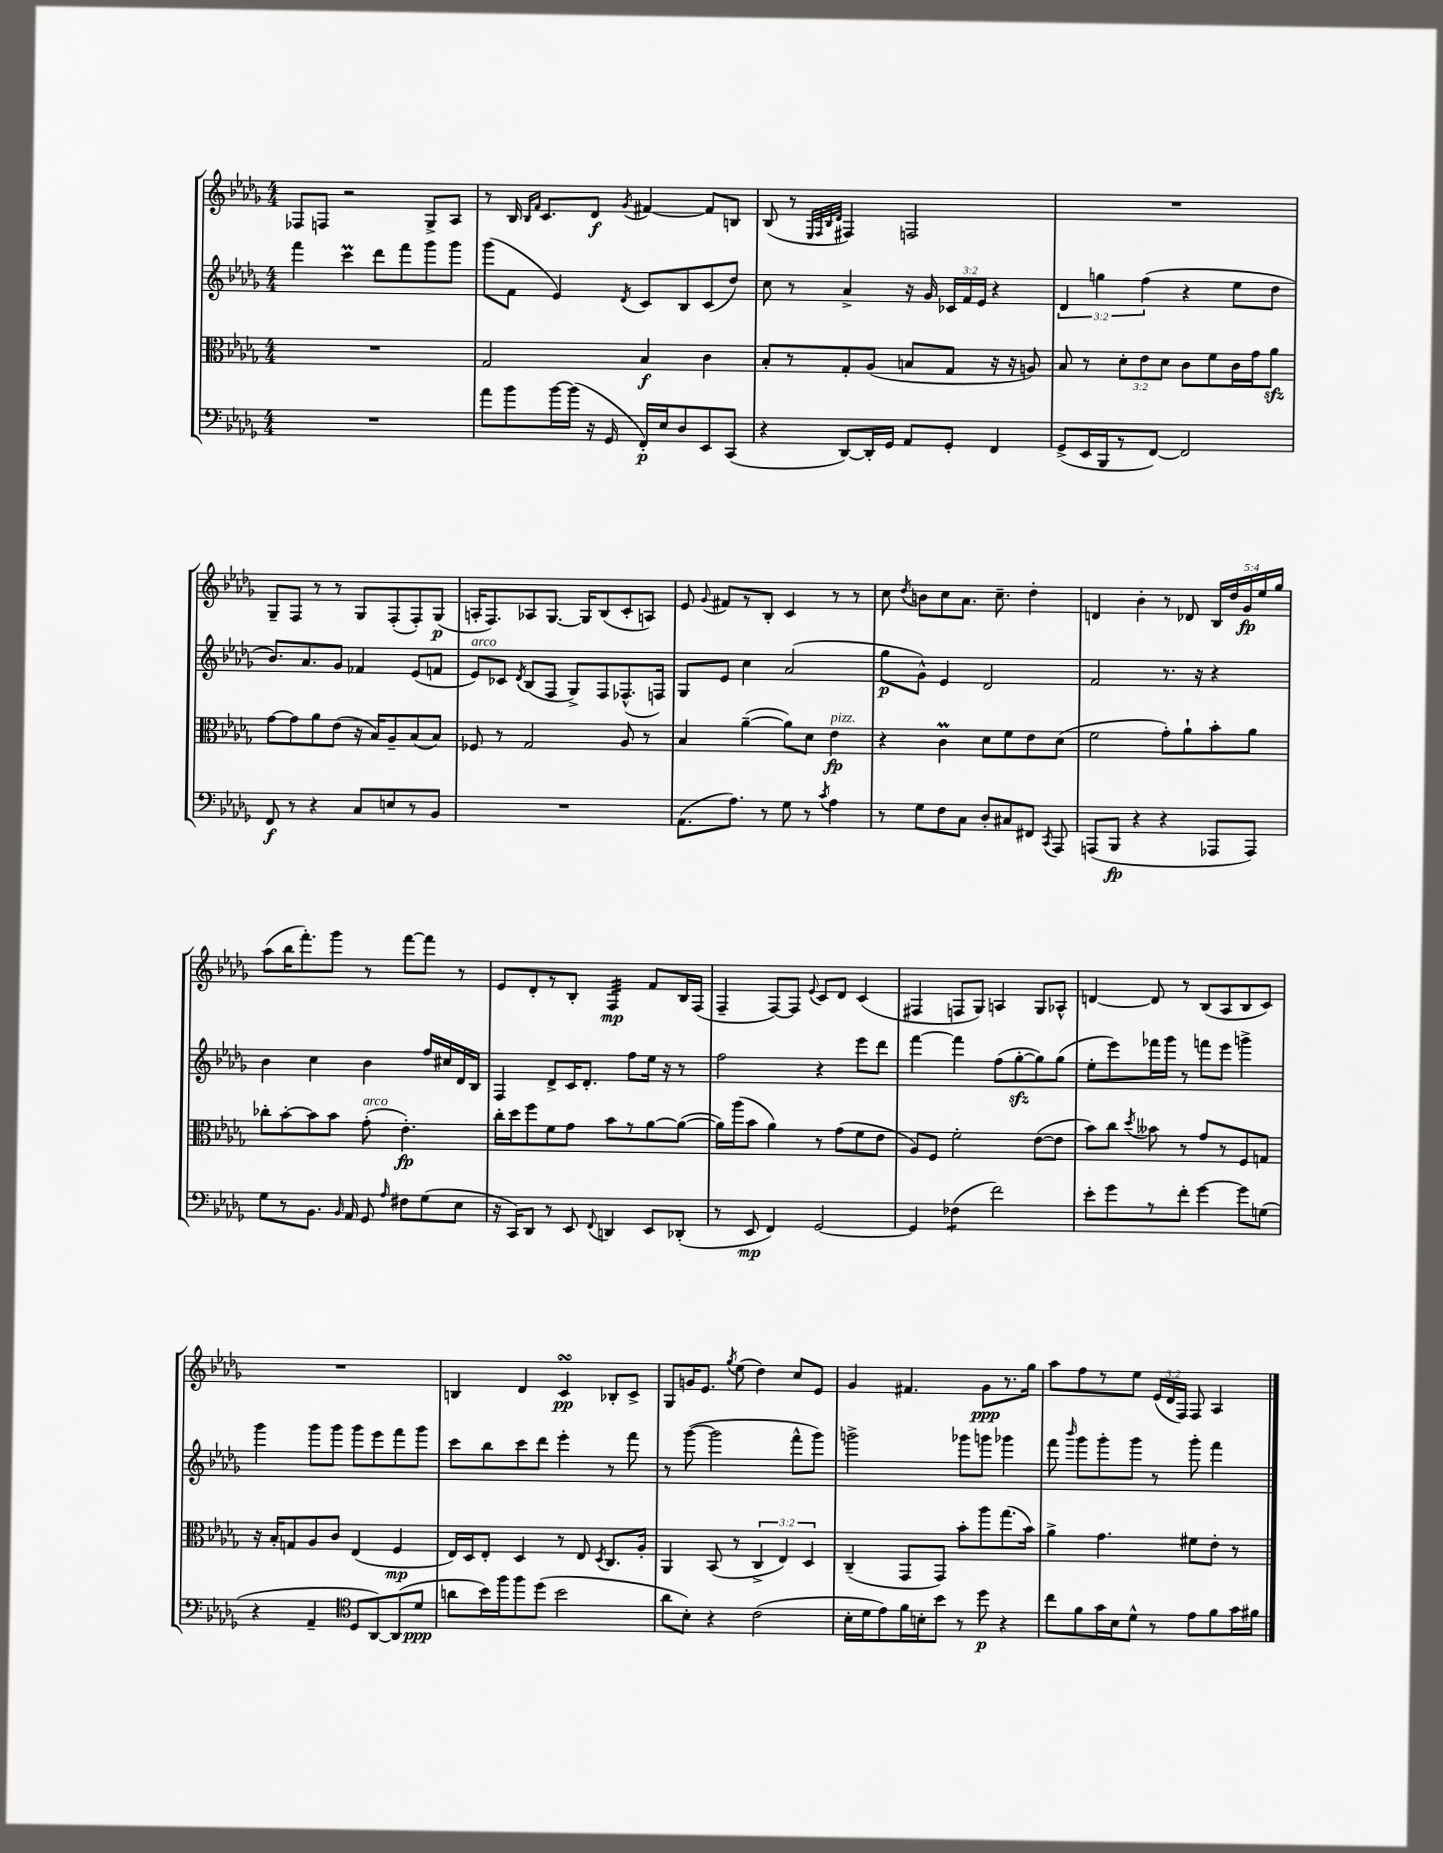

**kern	**kern	**kern	**kern
*staff4	*staff3	*staff2	*staff1
*clefF4	*clefC3	*clefG2	*clefG2
*k[b-e-a-d-g-]	*k[b-e-a-d-g-]	*k[b-e-a-d-g-]	*k[b-e-a-d-g-]
*M4/4	*M4/4	*M4/4	*M4/4
1r	1r	4fff\	8F-/L
.	.	.	8F/J
.	.	4ccc\	2r
.	.	8ddd-\L	.
.	.	8fff\	.
.	.	8ggg-\	8G-^/L
.	.	8ggg-\J	8A-/J
=	=	=	=
8a-\L	2G-/	(8ggg-\L	8r
8b-\	.	8f\J	16B-/
.	.	.	16qqB-/LL
.	.	.	16qqf/JJ
.	.	.	8.c/L
[16b-\L	.	4e-/)	.
(16b-\]JJ	.	.	.
16r	.	.	8d-/J
16GG-/	.	.	.
.	.	8qd-/	8qg-/
16FF'/LL)	4B-/	8c/L	[4f#/
16E-/J	.	.	.
8D-/	.	8B-/	.
8EE-/	4c\	(8c/	8f#/]L
(8CC/J	.	8dd-/J)	8B/J
=	=	=	=
4r	8B-'/L	8cc\	(8B-/
.	8r	8r	8r
.	.	.	32qqE-/LLL
.	.	.	32qqF/
.	.	.	32qqB-/
.	.	.	32qqd-/JJJ
[8DD-/L)	8G-'/	4a-^/	4F#/)
16DD-'/]L	(8A-/J	.	.
16GG-/JJ	.	.	.
8AA-/L	8B/L	16r	2F/
.	.	16g-/	.
8GG-'/J	8G-/J	24c-/LL	.
.	.	24f/	.
.	.	24e-/JJ	.
4FF/	16r	4r	.
.	16r	.	.
.	8A/)	.	.
=	=	=	=
(8GG-^/L	8B-/	6d-/	1r
16EE-/L	8r	.	.
.	.	6gg\	.
16BBB-/J	.	.	.
8r	12d-'\L	.	.
.	12e-\	(6ff\	.
[8FF/J)	.	.	.
.	12d-\J	.	.
2FF/]	8c\L	4r	.
.	8f\	.	.
.	16c\L	8ee-\L	.
.	16g-\J	.	.
.	8a-\J	8dd-\J	.
=	=	=	=
8FF/	[8g-\L	8.b-/L)	8G-~/L
8r	8g-\]	.	8F/J
.	.	8.a-/	.
4r	8a-\	.	8r
.	(8e-\J	8g-/J	8r
8C/L	16r	4f-/	8G-/L
.	16B-/LK)	.	.
8E/	8A-~/	.	(8F'/
8r	(8B-/	(8e-/L	8F'/)
8BB-/J	8B-/J)	8f/J	(8G-/J
=	=	=	=
1r	8F-/	8e-/L)	16A'/LK
.	.	.	8.F/)
.	8r	8c-/J	.
.	.	8qd-/	.
.	2G-/	(8B-/L	8A-/
.	.	8F/J	[8.G-/J
.	.	8G-^/L)	.
.	.	.	16G-/]LK
.	.	8F/	(8B-/
.	8A-/	(8.F-^^/	8c'/
.	8r	.	8A/J)
.	.	16F/Jk)	.
=	=	=	=
(8.AA-\L	4B-/	8G-/L	8e-/
.	.	.	8qqg-/
.	.	8e-/J	8f#/L
8.A-\J)	.	.	.
.	([4a-~\	4cc\	8r
8r	.	.	8B-'/J
8G-\	8a-\]L)	(2a-/	4c/
8r	8d-\J	.	.
8qc/	.	.	.
4A-\	4e-\	.	8r
.	.	.	8r
=	=	=	=
8r	4r	8gg-\L	8cc\
.	.	.	8qdd-/
8G-\L	.	8g-^^\J)	8b\L
8F\	4c\	4e-/	8cc\
8C\J	.	.	8.a-\J
8D-'/L	8d-\L	2d-/	.
.	.	.	8.cc~\
8C#/	8f\	.	.
8FF#/J	8e-\	.	4dd-'\
8qCC/	.	.	.
8AAA-/	(8d-\J	.	.
=	=	=	=
(8AAA/L	2f\	2f/	4d/
8BBB-/J	.	.	.
4r	.	.	4b-'\
4r	8g-'\L)	8.r	8r
.	8a-`\	.	8d-/
.	.	16r	.
8AAA-/L	8b-'\	4r	20B-/LL
.	.	.	20dd-/
.	.	.	20g-/
8AAA-/J)	8a-\J	.	.
.	.	.	20ee-/
.	.	.	20gg-/JJ
=	=	=	=
8G-\L	8cc-'\L	4b-\	(8aa-\L
8r	[8b-'\	.	16bb-\K
.	.	.	8.fff'\)
8.BB-\J	8b-\]	4cc\	.
.	8b-\J	.	8ggg-\J
16qqBB-/	.	.	.
16AA-/	.	.	.
8GG-/	(8g-'\	4b-\	8r
16qqA-/	.	.	.
8F#\L	4.e-'\)	.	[8fff\L
(8G-\	.	16ff/LL	8fff\]J
.	.	16cc#/	.
8E-\J	.	16d-/	8r
.	.	16B-/JJ	.
=	=	=	=
16r	16cc'\LL	4F/	8e-/L
16CC/LK)	16dd-\J	.	.
8DD-/J	8ff\	.	8d-'/
8r	8f\	8d-^/L	8r
8EE-/	8g-\J	16c/K	8B-'/J
.	.	8.d-'/J	.
8qqFF/	.	.	.
4DD/	8b-\L	.	4F/
.	8r	8ff\L	.
8EE-/L	[8a-\	16ee-\Jk	8f/L
.	.	16r	.
(8DD-'/J	(8a-\_J	8r	16B-/L
.	.	.	(16F/JJ
=	=	=	=
8r	16a-\]LL)	2ff\	4F~/
.	(16aa-\J	.	.
8EE-/	8b-\J	.	.
4FF/)	4a-\)	.	[8F/L)
.	.	.	8F/]J
.	.	.	8qqe-/
[2GG-/	8r	4r	8c/L
.	(8g-\L	.	8d-/J
.	8f\	8eee-\L	(4c/
.	8e-\J	8ddd-\J	.
=	=	=	=
4GG-/]	8A-/L)	[4fff\	4F#/
.	8F/J	.	.
(4F-\	2f'\	4fff\]	8F/L
.	.	.	8G-/J)
2f\)	.	(8ff\L	4A/
.	.	[8gg-'\	.
.	([8e-\L	8gg-\])	8G-/L
.	8e-\]J	(8gg-\J	8A-^^/J
=	=	=	=
8e-'\L	8b-\L)	8ee-'\L	[4d/
8g-\	8cc\J	8eee-\)	.
.	8qdd-/	.	.
8r	8b--\	16fff-\L	8d/]
.	.	16ggg-\JJ	.
8f'\J	8r	8r	8r
[4g-\	8g-/L	8fff\L	(8B-/L
.	8r	8eee-\J	8A-/
8g-\]L	8F/	4ggg^\	8B-/
(8G\J	8G/J	.	8c/J)
=	=	=	=
4r	16r	4ggg-\	1r
.	16B-'/LK	.	.
.	8G/	.	.
4AA-~/	8A-/	8ggg-\L	.
.	8c/J	8ggg-\J	.
*clefC4	*	*	*
8D-/L	(4E-/	8ggg-\L	.
[8AA-/)	.	8eee-\	.
(8AA-/]	4F/	8fff\	.
8d-/J	.	8ggg-\J	.
=	=	=	=
8a\L	16E-/LL)	8ccc\L	4B/
.	16D-/J	.	.
16b-\L)	8E-'/J	8bb-\	.
16ff\J	.	.	.
8ff\	4D-/	8ccc\	4d-/
(8dd-\J	.	8ddd-\J	.
2b-\	8r	4eee-'\	4c/
.	8E-/	.	.
.	8qD-/	.	.
.	8.C/L	8r	8B-'/L
.	.	8fff\	8c^/J
.	16A-'/Jk	.	.
=	=	=	=
8a-\L	4AA-/	8r	8G-/L
8B-'\J)	.	([8ggg-\	16g/K
.	.	.	8.e-/J
4r	(8BB-/	2ggg-\]	.
.	.	.	8qgg-/
.	8r	.	(8ee-\
(2c\	6C^/	.	4dd-\)
.	6E-/)	.	.
.	.	8fff^^\L	8cc/L
.	6D-/	.	.
.	.	8ggg-\J)	8e-/J
=	=	=	=
16B-'\LL	(4C~/	2ggg^\	4g-/
16d-\J	.	.	.
8e-\)	.	.	.
16f\L	8GG-/L	.	4.f#/
16B'\J	.	.	.
8b-\J	8GG-/J)	.	.
8r	8b-'\L	8ggg-\L	.
8dd-\	8aa-\	8ggg\J	8g-\L
4r	(8.gg-\	4ggg-\	8.r
.	16b-\Jk)	.	16gg-\Jk
=	=	=	=
8cc\L	4a-^\	8fff\	8aa-\L
.	.	16qqbbb-/	.
8f\	.	8ggg-\L	8ff\
16g-\L	4.g-\	8ggg-'\	8r
16B-\J	.	.	.
8d-^^\J	.	8ggg-\J	8ee-\J
8r	.	8r	(24e-/LL
.	.	.	24d-/
.	.	.	24F/JJ)
8e-\L	8f#\L	8ggg-'\	8F/
8f\	8e-'\J	4fff\	4A-/
16g-\L	8r	.	.
16f#\JJ	.	.	.
==	==	==	==
*-	*-	*-	*-
